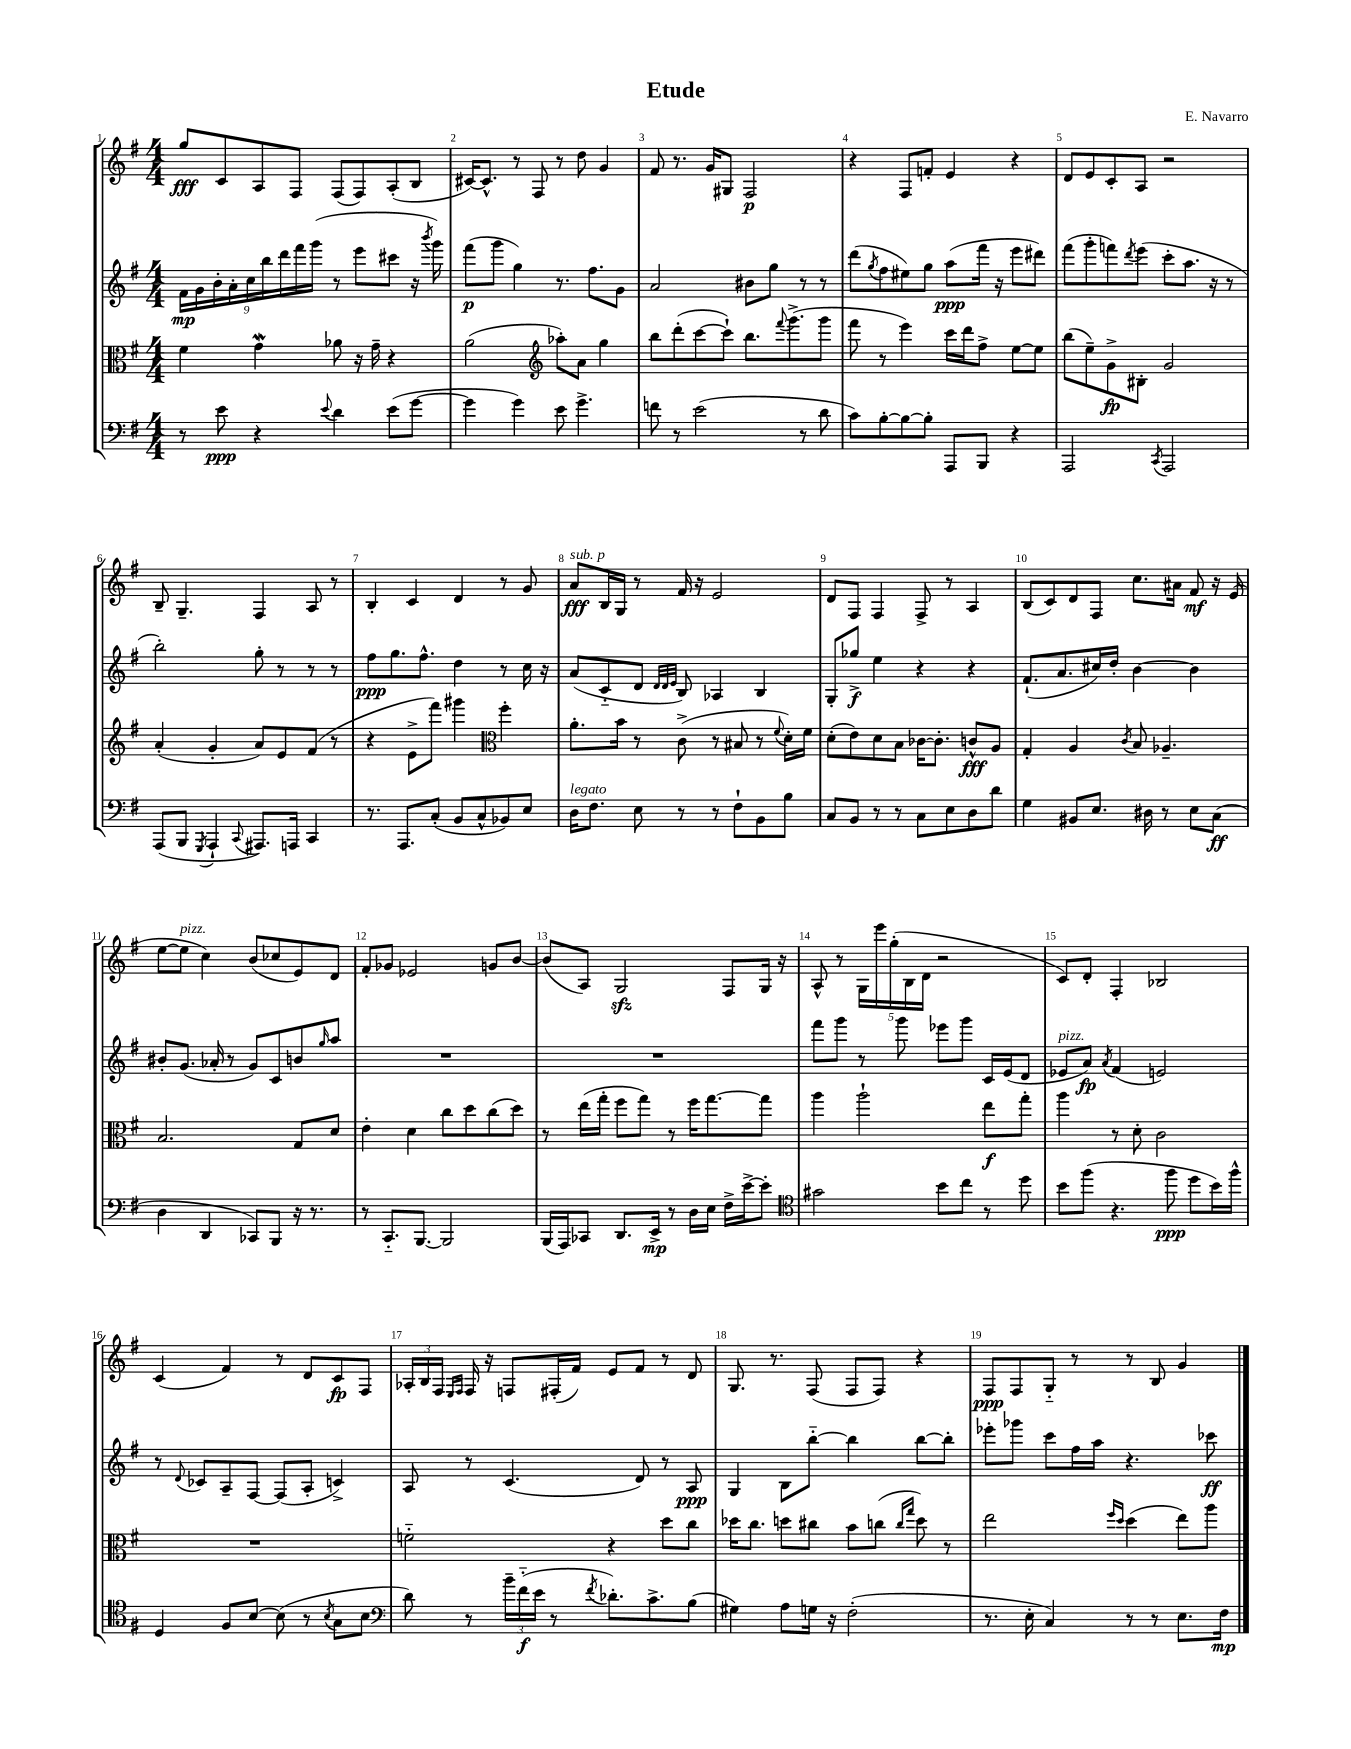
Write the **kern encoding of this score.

**kern	**dynam	**kern	**dynam	**kern	**dynam	**kern	**dynam
*part4	*part4	*part3	*part3	*part2	*part2	*part1	*part1
*staff4	*staff4	*staff3	*staff3	*staff2	*staff2	*staff1	*staff1
*clefF4	*	*clefC3	*	*clefG2	*	*clefG2	*
*k[f#]	*	*k[f#]	*	*k[f#]	*	*k[f#]	*
*M4/4	*	*M4/4	*	*M4/4	*	*M4/4	*
=1	=1	=1	=1	=1	=1	=1	=1
8r	.	4f#\	.	18f#\LL	mp	8gg/L	fff
.	.	.	.	18g\	.	.	.
.	.	.	.	18b'\	.	.	.
8e\	ppp	.	.	.	.	8c/	.
.	.	.	.	18a'\	.	.	.
.	.	.	.	18cc\	.	.	.
4r	.	4gw\	.	.	.	8A/	.
.	.	.	.	18bb\	.	.	.
.	.	.	.	18ddd\	.	.	.
.	.	.	.	.	.	8F#/J	.
.	.	.	.	18fff#\	.	.	.
.	.	.	.	(18ggg\JJ	.	.	.
8qqe/	.	.	.	.	.	.	.
4d\	.	8a-X\	.	8r	.	(8F#/L	.
.	.	16r	.	8eee\L	.	8F#/)	.
.	.	16g~\	.	.	.	.	.
(8e\L	.	4r	.	8ccc#X\J	.	(8A'/	.
[8g\J	.	.	.	16r	.	8B/J	.
.	.	.	.	8qbbb/	.	.	.
.	.	.	.	16ggg\)	.	.	.
=2	=2	=2	=2	=2	=2	=2	=2
4g\]	.	(2a\	.	(8fff#\L	p	[16c#X/KL)	.
.	.	.	.	.	.	8.c#^^/J]	.
.	.	.	.	8ggg\J	.	.	.
4g\)	.	.	.	4gg\)	.	8r	.
.	.	.	.	.	.	8F#/	.
*	*	*clefG2	*	*	*	*	*
8e\	.	8aa-X'\L)	.	8.r	.	8r	.
4.g^\	.	8a\J	.	.	.	8dd\	.
.	.	.	.	8.ff#\L	.	.	.
.	.	4gg\	.	.	.	4g/	.
.	.	.	.	8g\J	.	.	.
=3	=3	=3	=3	=3	=3	=3	=3
8fn\	.	8bb\L	.	2a/	.	8f#/	.
8r	.	(8ddd'\	.	.	.	8.r	.
(2e\	.	[8ccc\	.	.	.	.	.
.	.	.	.	.	.	16g/KL	.
.	.	8ccc`\J])	.	.	.	8G#X/J	.
.	.	8.bb\L	.	8b#X\L	.	2F#/	p
.	.	.	.	8gg\J	.	.	.
.	.	8qqfff#/	.	.	.	.	.
.	.	(8.ggg^\	.	.	.	.	.
8r	.	.	.	8r	.	.	.
8d\	.	8ggg\J	.	8r	.	.	.
=4	=4	=4	=4	=4	=4	=4	=4
8c\L)	.	8fff#\	.	(8ddd\L	.	4r	.
.	.	.	.	8qgg/	.	.	.
[8B'\	.	8r	.	8ff#\	.	.	.
8B\_	.	4eee\)	.	8ee#X\)	.	8F#/L	.
8B'\J]	.	.	.	8gg\J	.	8fn'/J	.
8AAA/L	.	16ccc\LL	.	(8aa\L	ppp	4e/	.
.	.	16ddd\J	.	.	.	.	.
8BBB/J	.	8ff#^\J	.	16fff#\Jk	.	.	.
.	.	.	.	16r	.	.	.
4r	.	[8ee\L	.	8eee\L	.	4r	.
.	.	8ee\J]	.	8ddd#X\J)	.	.	.
=5	=5	=5	=5	=5	=5	=5	=5
2AAA/	.	(8bb\L	.	(8fff#\L	.	8d/L	.
.	.	8ee~\)	.	8ggg'\	.	8e/	.
.	.	8g^\	fp	8fffn\)	.	8c'/	.
.	.	.	.	8qddd/	.	.	.
.	.	8B#X'\J	.	(8eee\J	.	8A/J	.
8qCC/	.	.	.	.	.	.	.
2AAA/	.	2g/	.	8ccc'\L	.	2r	.
.	.	.	.	8.aa\J	.	.	.
.	.	.	.	16r	.	.	.
.	.	.	.	8r	.	.	.
!!LO:LB:g=z
=6	=6	=6	=6	=6	=6	=6	=6
(8AAA/L	.	(4a'/	.	2bb'\)	.	8B~/	.
8BBB/J	.	.	.	.	.	4.G~/	.
8qGGG/	.	.	.	.	.	.	.
4AAA`/	.	4g'/	.	.	.	.	.
8qqCC/	.	.	.	.	.	.	.
8.AAA#X/L)	.	8a/L)	.	8gg'\	.	4F#/	.
.	.	8e/	.	8r	.	.	.
16AAAn/Jk	.	.	.	.	.	.	.
4CC/	.	(8f#/J	.	8r	.	8A/	.
.	.	8r	.	8r	.	8r	.
=7	=7	=7	=7	=7	=7	=7	=7
8.r	.	4r	.	8ff#\L	ppp	4B'/	.
.	.	.	.	8.gg\	.	.	.
8.AAA/L	.	.	.	.	.	.	.
.	.	8e^\L	.	.	.	4c/	.
.	.	.	.	8.ff#^^\J	.	.	.
(8C'/J	.	8fff#\J)	.	.	.	.	.
8BB/L	.	4ggg#X\	.	4dd\	.	4d/	.
8C^^/	.	.	.	.	.	.	.
*	*	*clefC3	*	*	*	*	*
8BB-X/)	.	4ff#'\	.	8r	.	8r	.
8E/J	.	.	.	16cc\	.	8g/	.
.	.	.	.	16r	.	.	.
=8	=8	=8	=8	=8	=8	=8	=8
!	!	!	!	!	!	!LO:TX:a:i:t=sub. p	!
!LO:TX:a:i:t=legato	!	!	!	!	!	!	!
16D\KL	.	8.a'\L	.	(8a/L	.	8a/L	fff
8.F#\J	.	.	.	.	.	.	.
.	.	.	.	8c/	.	16B/L	.
.	.	16b\Jk	.	.	.	16G/JJ	.
8E\	.	8r	.	8d/J	.	8r	.
.	.	.	.	32qqd/LLL	.	.	.
.	.	.	.	32qqd/	.	.	.
.	.	.	.	32qqe/JJJ	.	.	.
8r	.	(8c^\	.	8B/)	.	16f#/	.
.	.	.	.	.	.	16r	.
8r	.	8r	.	4A-X/	.	2e/	.
8F#`\L	.	8B#X/	.	.	.	.	.
8BB\	.	8r	.	4B/	.	.	.
.	.	8qqf#/	.	.	.	.	.
8B\J	.	16d'\LL)	.	.	.	.	.
.	.	16f#\JJ	.	.	.	.	.
=9	=9	=9	=9	=9	=9	=9	=9
8C/L	.	(8d'\L	.	8G'/L	.	8d/L	.
8BB/J	.	8e\)	.	8gg-X^/J	f	8F#/J	.
8r	.	8d\	.	4ee\	.	4F#/	.
8r	.	8B\J	.	.	.	.	.
8C\L	.	[16c-X\KL	.	4r	.	8F#^/	.
.	.	8.c-'\J]	.	.	.	.	.
8E\	.	.	.	.	.	8r	.
8D\	.	8cn^^/L	fff	4r	.	4A/	.
8d\J	.	8A/J	.	.	.	.	.
=10	=10	=10	=10	=10	=10	=10	=10
4G\	.	4G'/	.	(8.f#`/L	.	(8B/L	.
.	.	.	.	.	.	8c/)	.
.	.	.	.	8.a/	.	.	.
8BB#X/L	.	4A/	.	.	.	8d/	.
8.E/J	.	.	.	16cc#X/L)	.	8F#/J	.
.	.	.	.	16dd'/JJ	.	.	.
.	.	8qc/	.	.	.	.	.
.	.	8B/	.	[4b\	.	8.cc\L	.
16D#X\	.	.	.	.	.	.	.
8r	.	4.A-X~/	.	.	.	.	.
.	.	.	.	.	.	16a#X\Jk	.
8E\L	.	.	.	4b\]	.	8f#/	mf
(8C\J	ff	.	.	.	.	16r	.
.	.	.	.	.	.	(16e/	.
!!LO:LB:g=z
=11	=11	=11	=11	=11	=11	=11	=11
4D\	.	2.B/	.	8b#X'/L	.	[8ee\L	.
!	!	!	!	!	!	!LO:TX:a:i:t=pizz.	!
.	.	.	.	(8.g/J	.	8ee\J]	.
4DD/	.	.	.	.	.	4cc\)	.
.	.	.	.	16a-X'/	.	.	.
.	.	.	.	8r	.	.	.
8CC-X/L)	.	.	.	8g/L)	.	(8b/L	.
8BBB/J	.	.	.	8c/	.	8cc-X/	.
16r	.	8G/L	.	8bn/	.	8e/)	.
8.r	.	.	.	.	.	.	.
.	.	.	.	16qqgg/	.	.	.
.	.	8d/J	.	8aa/J	.	8d/J	.
=12	=12	=12	=12	=12	=12	=12	=12
8r	.	4e'\	.	1r	.	8f#'/L	.
8.CC/L	.	.	.	.	.	8g-X/J	.
.	.	4d\	.	.	.	2e-X/	.
[8.BBB/J	.	.	.	.	.	.	.
2BBB/]	.	8cc\L	.	.	.	.	.
.	.	8dd\	.	.	.	.	.
.	.	(8cc\	.	.	.	8gn/L	.
.	.	8dd\J)	.	.	.	[8b/J	.
=13	=13	=13	=13	=13	=13	=13	=13
(16BBB/LL	.	8r	.	1r	.	(8b/L]	.
16AAA/J)	.	.	.	.	.	.	.
8CC-X/J	.	(16ee\LL	.	.	.	8A/J)	.
.	.	16gg'\JJ	.	.	.	.	.
8.DD/L	.	8ff#\L	.	.	.	2Gzz/	.
.	.	8gg\J)	.	.	.	.	.
16EE^/Jk	mp	.	.	.	.	.	.
8r	.	8r	.	.	.	.	.
16D\LL	.	16ff#\KL	.	.	.	.	.
16E\JJ	.	[8.gg\	.	.	.	.	.
16F#^\LL	.	.	.	.	.	8F#/L	.
[16e^\J	.	.	.	.	.	.	.
8e'\J]	.	8gg\J]	.	.	.	16G/Jk	.
.	.	.	.	.	.	16r	.
=14	=14	=14	=14	=14	=14	=14	=14
*clefC4	*	*	*	*	*	*	*
2g#X\	.	4aa\	.	8fff#\L	.	8A^^/	.
.	.	.	.	8ggg\J	.	8r	.
.	.	2aa`\	.	8r	.	20G\LL	.
.	.	.	.	.	.	20eee\	.
.	.	.	.	.	.	(20gg'\	.
.	.	.	.	8ggg\	.	.	.
.	.	.	.	.	.	20B\	.
.	.	.	.	.	.	20d\JJ	.
8b\L	.	.	.	8eee-X\L	.	2r	.
8cc\J	.	.	.	8ggg\J	.	.	.
8r	.	8ee\L	f	16c/LL	.	.	.
.	.	.	.	(16e/J	.	.	.
8dd\	.	8gg'\J	.	8d/J	.	.	.
=15	=15	=15	=15	=15	=15	=15	=15
!	!	!	!	!LO:TX:a:i:t=pizz.	!	!	!
8b\L	.	4aa\	.	8e-X/L	.	8c/L)	.
(8ff#\J	.	.	.	8a/J)	fp	8d'/J	.
.	.	.	.	8qa/	.	.	.
4.r	.	8r	.	(4f#/	.	4F#'/	.
.	.	8d'\	.	.	.	.	.
.	.	2c\	.	2en/)	.	2B-X/	.
8ff#\	ppp	.	.	.	.	.	.
8dd\L	.	.	.	.	.	.	.
16b\L)	.	.	.	.	.	.	.
16ff#^^\JJ	.	.	.	.	.	.	.
!!LO:LB:g=z
=16	=16	=16	=16	=16	=16	=16	=16
4D/	.	1r	.	8r	.	(4c/	.
.	.	.	.	8qqd/	.	.	.
.	.	.	.	8c-X/L	.	.	.
8F#/L	.	.	.	8A~/	.	4f#/)	.
[8B/J	.	.	.	[8F#/J	.	.	.
(8B\]	.	.	.	(8F#/L]	.	8r	.
8r	.	.	.	8A'/J	.	8d/L	.
8qB/	.	.	.	.	.	.	.
8G\L	.	.	.	4cn^/)	.	8c/	fp
8B\J	.	.	.	.	.	8F#/J	.
=17	=17	=17	=17	=17	=17	=17	=17
*clefF4	*	*	*	*	*	*	*
8d\)	.	2fn\	.	8A/	.	24A-X'/LL	.
.	.	.	.	.	.	24B/	.
.	.	.	.	.	.	24F#/JJ	.
.	.	.	.	.	.	16qqE/LL	.
.	.	.	.	.	.	16qqF#/JJ	.
8r	.	.	.	8r	.	16F#/	.
.	.	.	.	.	.	16r	.
24b~\LL	.	.	.	(4.c/	.	8Fn/L	.
(24f#\	f	.	.	.	.	.	.
24e\JJ	.	.	.	.	.	.	.
8r	.	.	.	.	.	(16F#X'/L	.
.	.	.	.	.	.	16f#/JJ)	.
8qf#/	.	.	.	.	.	.	.
8.d-X'\L)	.	4r	.	.	.	8e/L	.
.	.	.	.	8d/)	.	8f#/J	.
8.c^\	.	.	.	.	.	.	.
.	.	8dd\L	.	8r	.	8r	.
(8B\J	.	8cc\J	.	8A/	ppp	8d/	.
=18	=18	=18	=18	=18	=18	=18	=18
4G#X\)	.	16dd-X\KL	.	4G/	.	8.G/	.
.	.	8.cc\J	.	.	.	.	.
.	.	.	.	.	.	8.r	.
8A\L	.	8ddn\L	.	8B\L	.	.	.
16Gn\Jk	.	8cc#X\J	.	[8bb\J	.	(8F#/	.
16r	.	.	.	.	.	.	.
(2F#'\	.	8b\L	.	4bb\]	.	8F#/L	.
.	.	(8ccn\J	.	.	.	8F#/J)	.
.	.	16qqcc/LL	.	.	.	.	.
.	.	16qqgg/JJ	.	.	.	.	.
.	.	8dd\)	.	[8bb\L	.	4r	.
.	.	8r	.	8bb'\J]	.	.	.
=19	=19	=19	=19	=19	=19	=19	=19
8.r	.	2ee\	.	8eee-X'\L	.	8F#/L	ppp
.	.	.	.	8ggg-X\J	.	8F#/	.
16E'\	.	.	.	.	.	.	.
4C/)	.	.	.	8ccc\L	.	8G/J	.
.	.	.	.	16ff#\L	.	8r	.
.	.	.	.	16aa\JJ	.	.	.
.	.	16qqff#/LL	.	.	.	.	.
.	.	16qqdd/JJ	.	.	.	.	.
8r	.	(4dd\	.	4.r	.	8r	.
8r	.	.	.	.	.	8B/	.
8.E\L	.	8ee\L)	.	.	.	4g/	.
.	.	8aa\J	.	8ccc-X\	ff	.	.
16F#\Jk	mp	.	.	.	.	.	.
==	==	==	==	==	==	==	==
*-	*-	*-	*-	*-	*-	*-	*-
